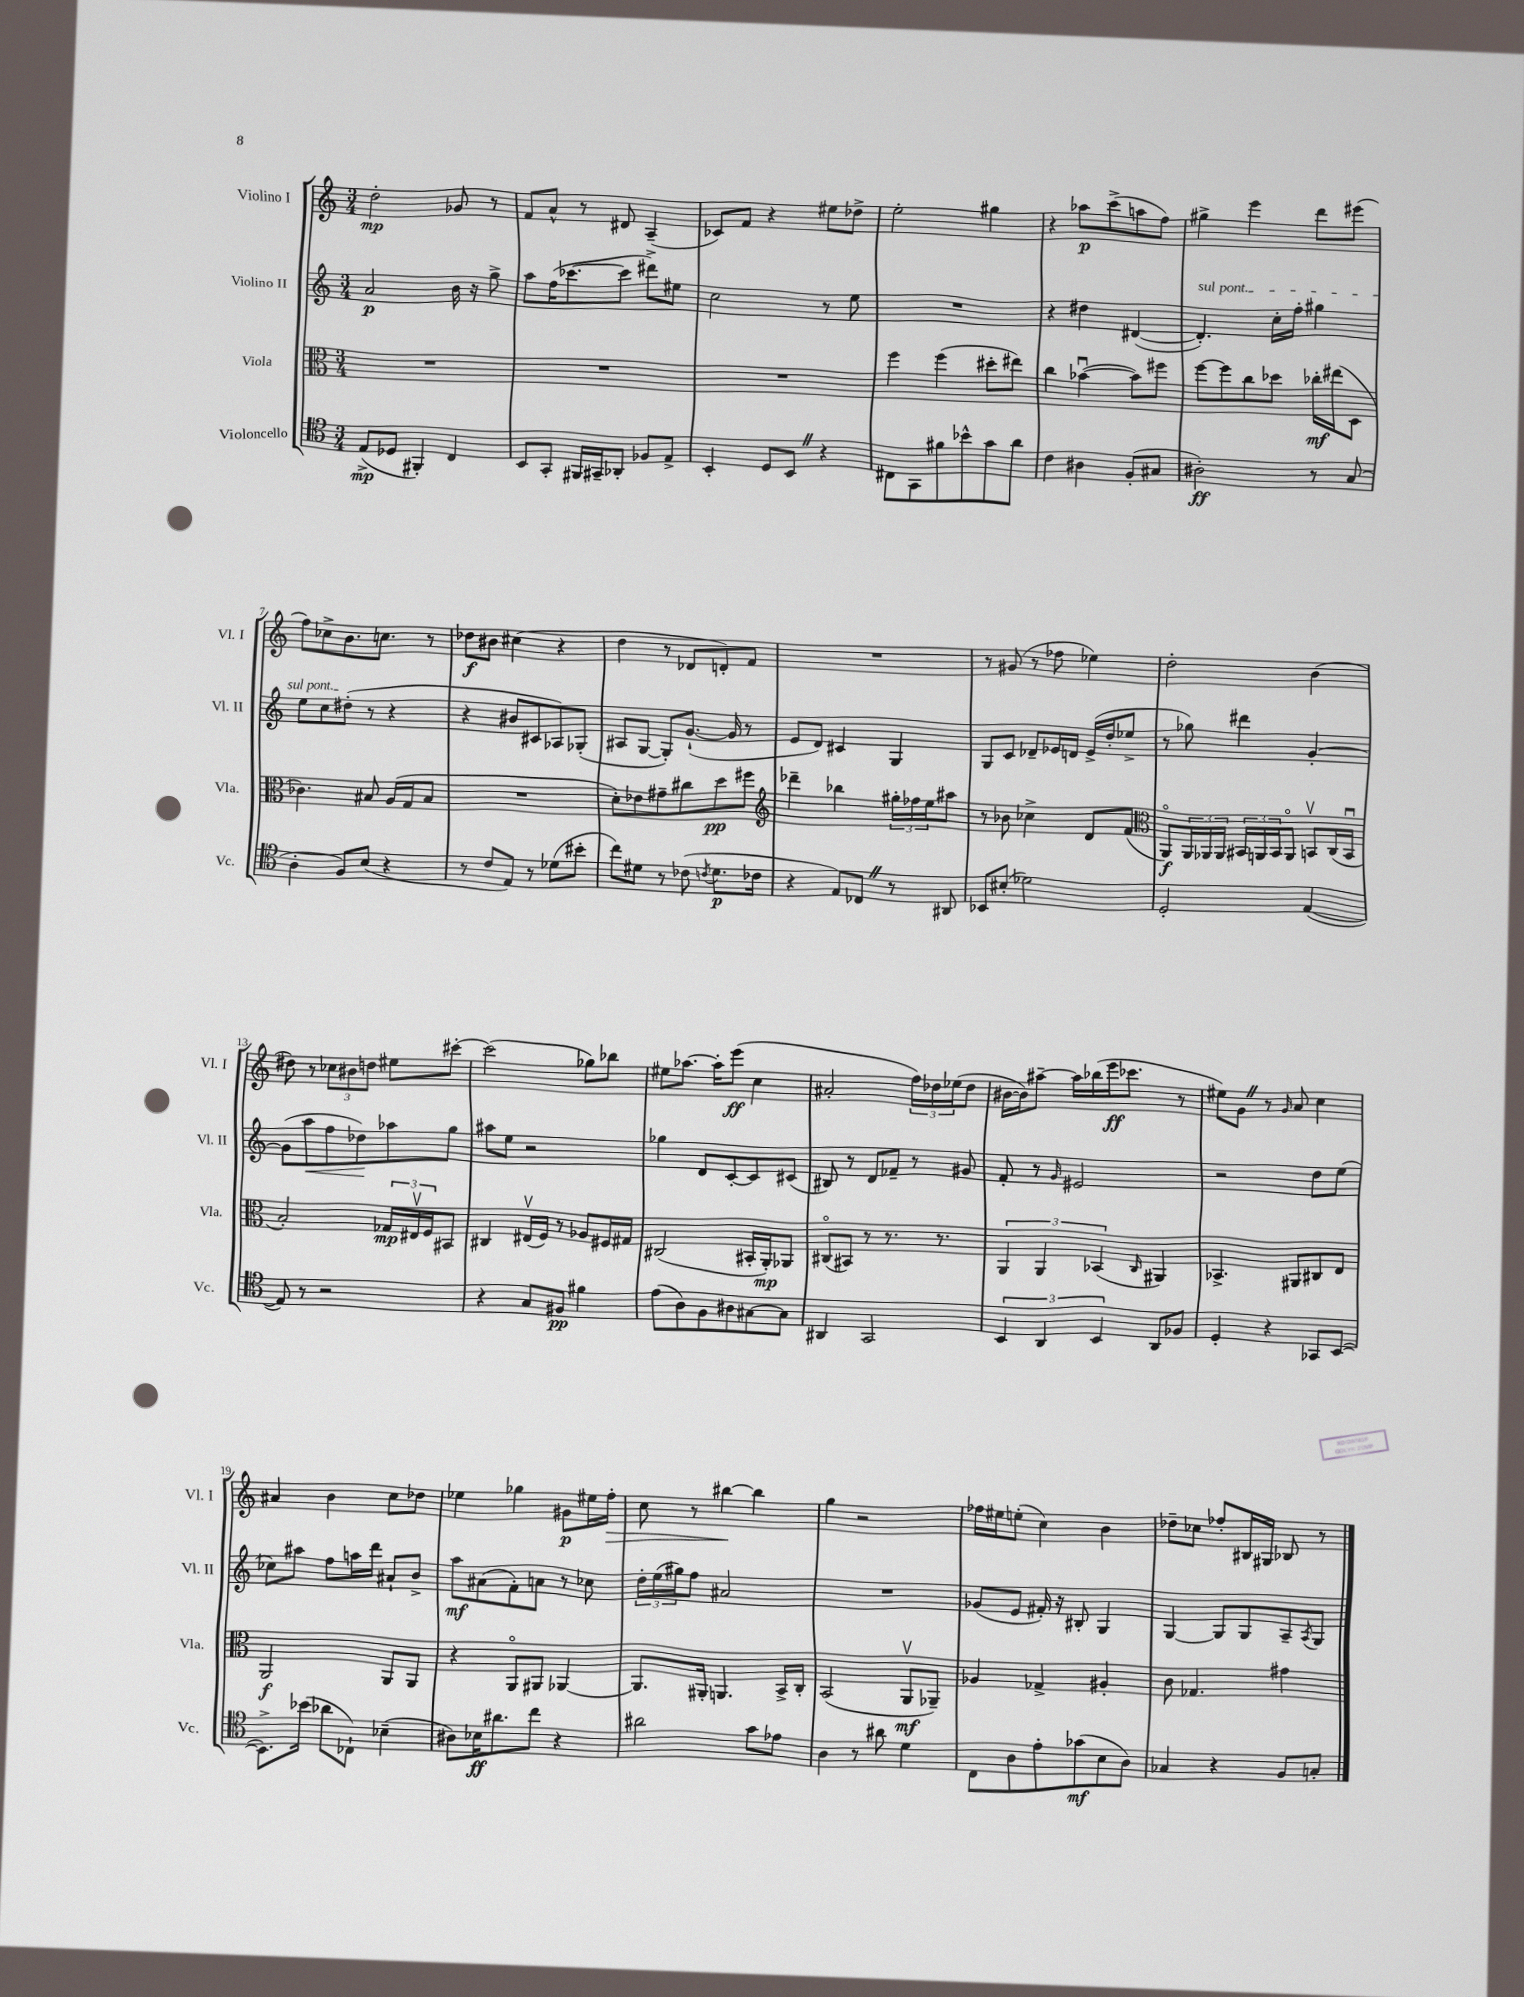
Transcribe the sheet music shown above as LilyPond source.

<<
\new StaffGroup <<
\new Staff = "s0" \with { instrumentName = "Violino I" shortInstrumentName = "Vl. I" } {
    \clef treble \key c \major \numericTimeSignature \time 3/4
    d''2-.\mp ges'8 r8 |
    f'8 a'8-^ r8 dis'8 a4--( |
    ces'8) f'8 r4 eis''8 des''8-> |
    e''2-. gis''4 |
    r4 aes''8\p c'''8->( a''8 f''8) |
    gis''4-> e'''4 d'''8 eis'''8( |
    f''8) ces''8-> b'8. c''8. r8 |
    des''8\f bis'8 cis''4( r4 |
    d''4 r8 des'8 d'8-.) f'8 |
    R2. |
    r8 gis'8( r8 fes''8 ees''4) |
    d''2-. b'4( |
    dis''8) r8 \tuplet 3/2 { ces''8 bis'8 d''8 } eis''8 cis'''8~-. |
    cis'''2( ges''8) bes''8 |
    eis''8 aes''8.~ aes''16-. e'''8\ff( c''4 |
    ais'2-. \tuplet 3/2 { f''16) des''16 ees''16( } des''8 |
    bis'16~ bis'16) ais''8~-- ais''16 bes''16( e'''16\ff ces'''8. r8 |
    eis''8) g'8 \once \override BreathingSign.text = \markup { \musicglyph "scripts.caesura.straight" } \breathe r8 \grace { g'16 } a'8 c''4 |
    ais'4 b'4 c''8 des''8 |
    ees''4 ges''4 gis'8\p eis''16 f''16-.\> |
    c''8 r8 bis''4~\! bis''4 |
    g''4 r2 |
    fes''16 eis''16 e''8-.( c''4) b'4 |
    des''8-- ces''8 fes''8-. bis16 gis16 bes8 r8 \bar "|." |
}
\new Staff = "s1" \with { instrumentName = "Violino II" shortInstrumentName = "Vl. II" } {
    \clef treble \key c \major \numericTimeSignature \time 3/4
    a'2\p b'16 r16 g''8-> |
    a''8 f''16( ces'''8.~ ces'''8 dis'''8->) eis''8 |
    c''2 r8 e''8 |
    R2. |
    r4 dis''4 dis'4~( |
    \once \override TextSpanner.bound-details.left.text = \markup { \italic "sul pont." } dis'4.-.\startTextSpan) c''16-. f''16-. gis''4 |
    e''8 c''8 dis''8-.\stopTextSpan( r8 r4 |
    r4 bis'8 cis'8 aes8) ges8-.( |
    ais8 g8~ g8-.) g'8.~-!( g'16 r8 |
    e'8 d'8) cis'4 g4 |
    g8 c'8 des'8-- ees'16 d'16 ees'16->( d''16-. ees''8-> |
    r8 ges''8) dis'''4 g'4~-. |
    g'8( a''8\< f''8 des''8\!) aes''8 g''8 |
    ais''8 e''8 r2 |
    ges''4 d'8 c'8~-. c'8 cis'8( |
    bis8) r8 d'8 fes'8-- r8 gis'8 |
    f'8-. r8 \grace { g'16 } eis'2 |
    r2 d''8 e''8( |
    ces''8) ais''8 f''8 a''16 d'''16 ais'8-! b'8-> |
    a''8\mf ais'8( f'8-.) a'8 r8 ces''8 |
    \tuplet 3/2 { d''16-. e''16( gis''16) } f''8 ais'2 |
    R2. |
    ges'8( e'8 fis'16-.) r16 bis8-. g4 |
    g4~ g8 g8 a8-- \acciaccatura { a8 } g8 \bar "|." |
}
\new Staff = "s2" \with { instrumentName = "Viola" shortInstrumentName = "Vla." } {
    \clef alto \key c \major \numericTimeSignature \time 3/4
    R2. |
    R2. |
    R2. |
    f''4 f''4( dis''8-. eis''8) |
    c''4 bes'4~\downbow( bes'8) fis''8 |
    f''8~ f''8 c''8 des''8 ces''16-.\mf eis''16( d8 |
    ces'4.) bis8 a16( g16 bis8 |
    R2. |
    d'8-.) ees'8 gis'8-- cis''8 d''8\pp fis''8 |
    \clef treble des'''4-- bes''4 \tuplet 3/2 { gis''16-. fes''16 e''16 } ais''8 |
    r8 bes'8 ces''4-> d'8 f'8( |
    \clef alto a,8\flageolet\f) \tuplet 3/2 { a,16 aes,16 aes,16 } \tuplet 3/2 { bis,16 a,16 bis,16 } a,8\flageolet b,8\upbow c16( b,16\downbow |
    b2-.) \tuplet 3/2 { ges16\mp eis16\upbow f16 } bis,8 |
    cis4 eis16\upbow( f16) r8 aes8 fis16 gis16 |
    cis2( bis,16-. a,16-.\mp) aes,8 |
    cis8\flageolet( bis,8) r8 r8. r8. |
    \tuplet 3/2 { a,4 a,4 bes,4( } \grace { c16 } ais,4) |
    bes,4.-> ais,8 cis8 e8 |
    a,2\f a,8 a,8 |
    r4 a,8\flageolet ais,8 aes,4~ |
    aes,8. ais,16-. a,4. b,16-> c16-. |
    b,2( a,8\upbow\mf aes,8--) |
    aes4 ges4-> ais4-. |
    c'8 ges4. gis'4 \bar "|." |
}
\new Staff = "s3" \with { instrumentName = "Violoncello" shortInstrumentName = "Vc." } {
    \clef tenor \key c \major \numericTimeSignature \time 3/4
    e8->\mp( des8 fis,4-.) c4 |
    b,8 g,8-. fis,16 gis,16-- aes,8-. fes8 e8-> |
    b,4-. d8 b,8 \once \override BreathingSign.text = \markup { \musicglyph "scripts.caesura.straight" } \breathe r4 |
    cis8 g,8 fis'8 bes'8-^ g'8 a'8 |
    c'4 ais4 f8-.( gis8 |
    ais2-.\ff) r8 g8( |
    a4-. f8) b8( r4 |
    r8 c'8 e8) r8 des'8( bis'8-. |
    c''8) dis'8 r8 ces'8( \acciaccatura { c'8 } dis'8.\p ces'16 |
    r4 e8) ces8 \once \override BreathingSign.text = \markup { \musicglyph "scripts.caesura.straight" } \breathe r8 ais,8 |
    bes,8 bis8-.( des'2) |
    d2-. e4~( |
    e8) r8 r2 |
    r4 g8 fis8\pp fis'4 |
    e'8( a8) f8 ais8 gis8~ gis8 |
    ais,4 g,2 |
    \tuplet 3/2 { b,4 a,4 b,4 } a,8 fes8 |
    d4-. r4 ges,8 b,8~( |
    b,8.->) bes'16( aes'8 ces8-!) bes4--( |
    ais8) bes16\ff ais'8. c''8 r4 |
    ais'2 g'8 ees'8 |
    a4 r8 ais'8 d'4 |
    c8 a8 e'8-. ges'8\mf( b8 a8) |
    ges4 r4 f8 g8-. \bar "|." |
}
>>
>>
